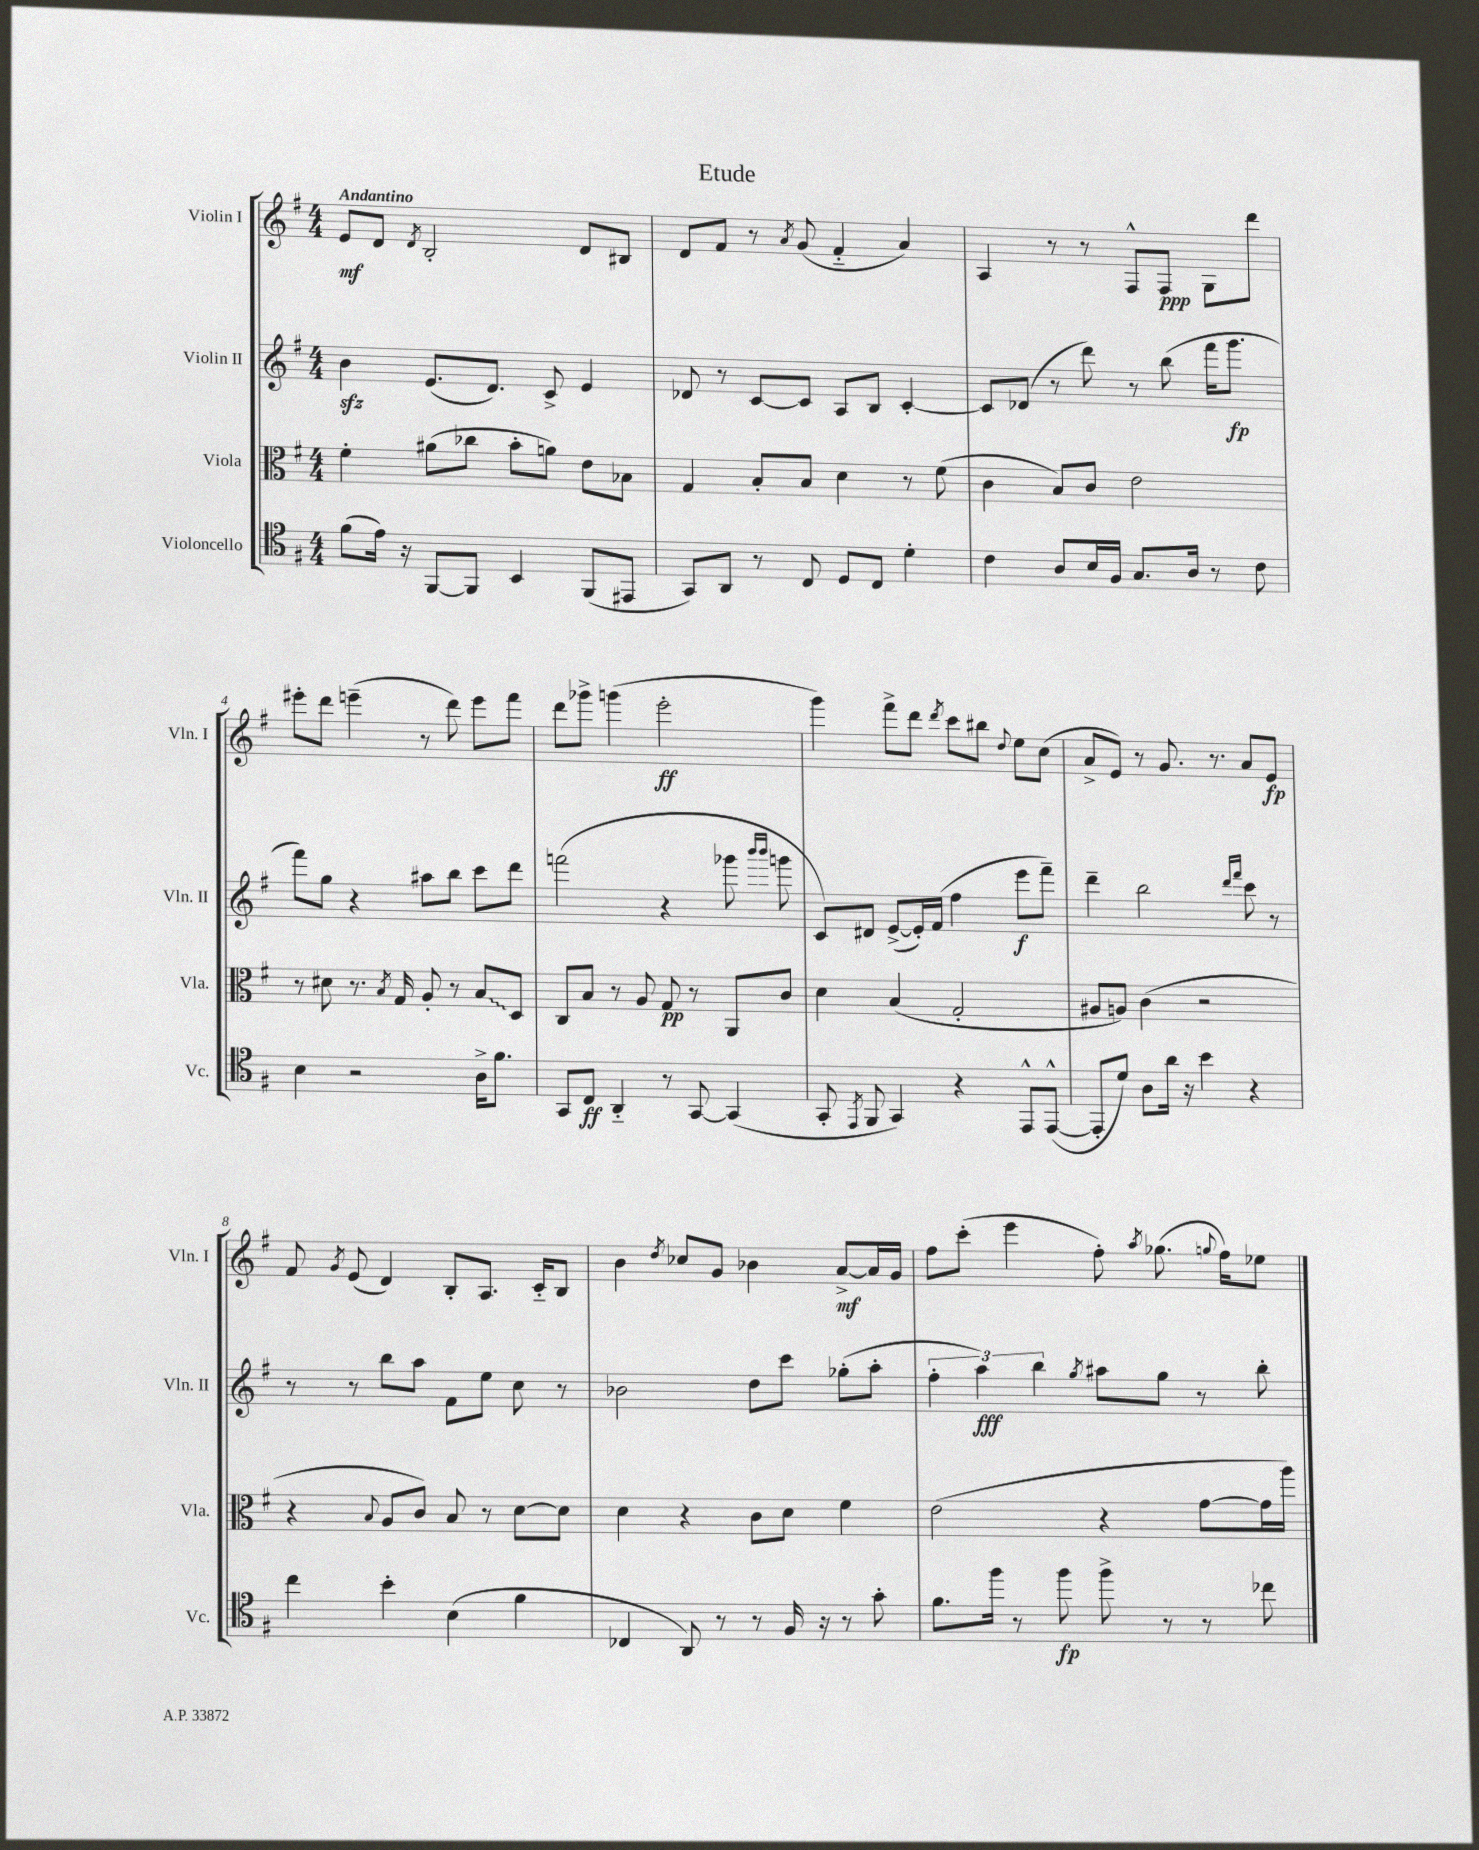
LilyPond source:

\header { title = "Etude" }
<<
\new StaffGroup <<
\new Staff = "s0" \with { instrumentName = "Violin I" shortInstrumentName = "Vln. I" } {
    \clef treble \key g \major \numericTimeSignature \time 4/4 \tempo "Andantino"
    \autoBeamOff e'8[\mf d'8] \acciaccatura { d'8 } b2-. d'8[ bis8] |
    d'8[ fis'8] r8 \acciaccatura { a'8 } g'8( fis'4-_ a'4) |
    a4 r8 r8 fis8[-^ fis8]\ppp g8[ d'''8] |
    eis'''8[-. d'''8] e'''4--( r8 d'''8) e'''8[ fis'''8] |
    d'''8[ ges'''8]-> g'''4( e'''2-.\ff |
    g'''4) fis'''8[-> d'''8] \acciaccatura { d'''8 } c'''8[ bis''8] \appoggiatura { d''8 } e''8[ c''8]( |
    a'8[-> e'8]) r8 g'8. r8. a'8[ e'8]\fp |
    fis'8 \acciaccatura { g'8 } e'8( d'4) b8[-. a8.] c'16[-_ b8] |
    b'4 \acciaccatura { d''8 } ces''8[ g'8] bes'4 a'8[~->\mf a'16 g'16] |
    fis''8[ c'''8]-.( e'''4 fis''8-.) \acciaccatura { a''8 } ges''8.( \appoggiatura { g''8 } fis''16[) ees''8] \bar "|." |
}
\new Staff = "s1" \with { instrumentName = "Violin II" shortInstrumentName = "Vln. II" } {
    \clef treble \key g \major \numericTimeSignature \time 4/4
    \autoBeamOff b'4\sfz e'8.[( d'8.]) c'8-> e'4 |
    des'8 r8 c'8[~ c'8] a8[ b8] c'4~-. |
    c'8[ des'8]( r8 d'''8) r8 b''8( fis'''16[ g'''8.]\fp |
    fis'''8[) g''8] r4 ais''8[ b''8] c'''8[ d'''8] |
    f'''2( r4 ges'''8 \grace { b'''16[ b'''16] } g'''8 |
    c'8[) dis'8] e'8[~->( e'16-.) fis'16]( fis''4 e'''8[\f fis'''8]--) |
    d'''4-- b''2 \grace { d'''16[ fis'''16] } c'''8 r8 |
    r8 r8 b''8[ a''8] fis'8[ e''8] c''8 r8 |
    bes'2 d''8[ c'''8] ges''8[-.( a''8]-. |
    \tuplet 3/2 { fis''4-. a''4\fff) b''4 } \acciaccatura { g''8 } ais''8[ g''8] r8 b''8-. \bar "|." |
}
\new Staff = "s2" \with { instrumentName = "Viola" shortInstrumentName = "Vla." } {
    \clef alto \key g \major \numericTimeSignature \time 4/4
    \autoBeamOff fis'4-. ais'8[( ces''8] b'8[-. a'8]) e'8[ bes8] |
    g4 b8[-. b8] d'4 r8 fis'8( |
    c'4 b8[) c'8] e'2 |
    r8 dis'8 r8. \acciaccatura { b8 } g16 a8-. r8 \once \override Glissando.style = #'zigzag b8[\glissando d8] |
    c8[ b8] r8 a8 g8\pp r8 a,8[ c'8] |
    d'4 b4( g2-. |
    ais8[ a8]) c'4( r2 |
    r4 \appoggiatura { b8 } a8[ c'8]) b8 r8 d'8[~ d'8] |
    d'4 r4 c'8[ d'8] fis'4 |
    e'2( r4 g'8[~ g'16 a''16]) \bar "|." |
}
\new Staff = "s3" \with { instrumentName = "Violoncello" shortInstrumentName = "Vc." } {
    \clef tenor \key g \major \numericTimeSignature \time 4/4
    \autoBeamOff fis'8[( e'16]) r16 fis,8[~ fis,8] b,4 fis,8[( eis,8] |
    g,8[) a,8] r8 c8 d8[ c8] d'4-. |
    c'4 a8[ b16 fis16] g8.[ a16] r8 c'8 |
    b4 r2 a16[-> fis'8.] |
    g,8[ c8]\ff a,4-_ r8 g,8~ g,4( |
    g,8-. \acciaccatura { e,8 } fis,8 g,4) r4 e,8[-^ e,8]~-^( |
    e,8[-. d'8]) a8[ a'16] r16 b'4 r4 |
    c''4 b'4-. b4( fis'4 |
    ces4 a,8) r8 r8 fis16 r16 r8 g'8-. |
    fis'8.[ fis''16] r8 fis''8\fp fis''8-> r8 r8 ces''8 \bar "|." |
}
>>
>>
